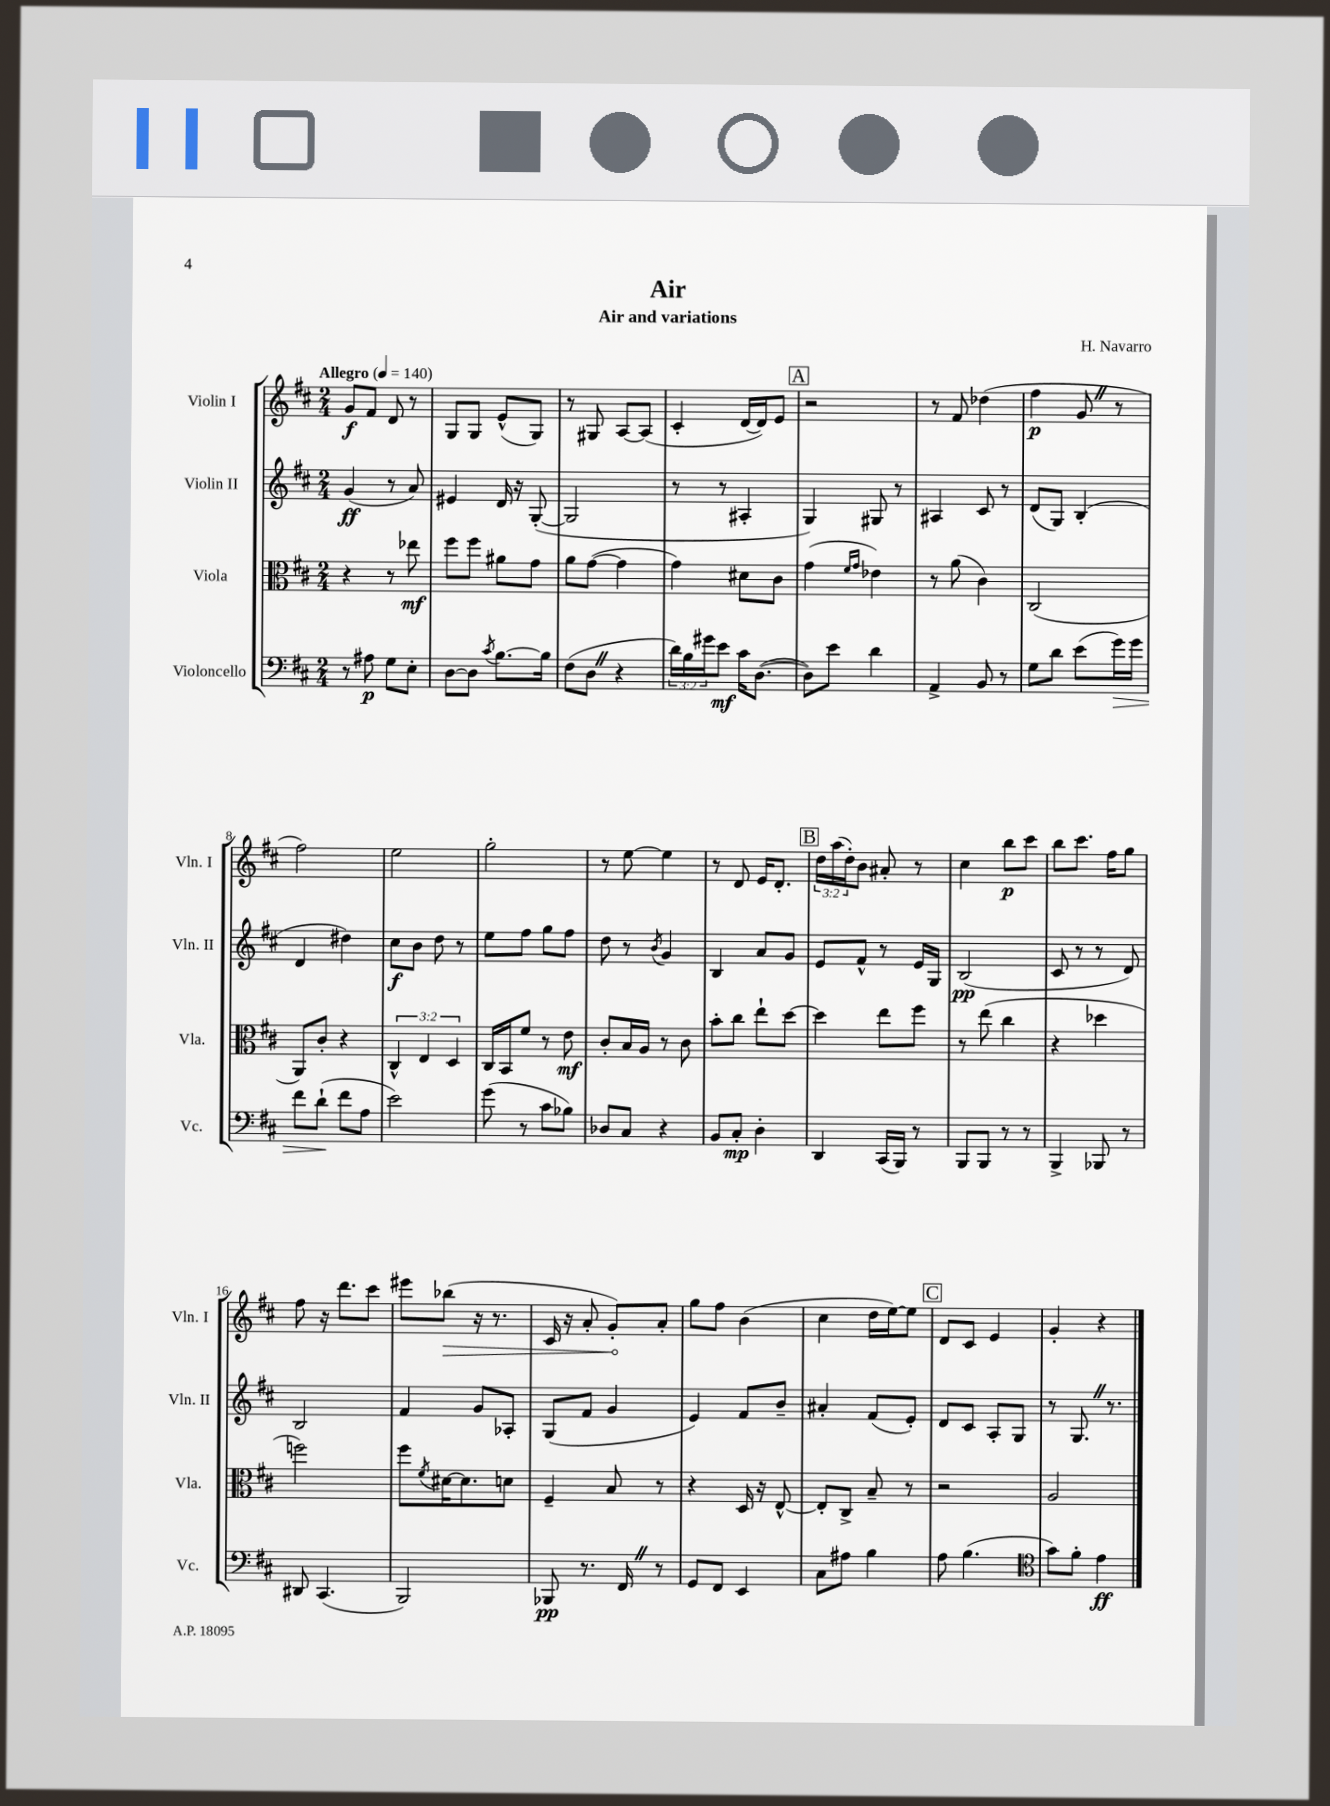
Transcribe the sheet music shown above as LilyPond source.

\header { title = "Air" composer = "H. Navarro" subtitle = "Air and variations" }
<<
\new StaffGroup <<
\new Staff = "s0" \with { instrumentName = "Violin I" shortInstrumentName = "Vln. I" } {
    \clef treble \key d \major \numericTimeSignature \time 2/4 \override Staff.TupletNumber.text = #tuplet-number::calc-fraction-text \tempo "Allegro" 4 = 140
    g'8\f fis'8 d'8 r8 |
    g8 g8 e'8-^( g8) |
    r8 gis8 a8~ a8( |
    cis'4-. d'16~ d'16) e'8 |
    \mark \markup { \box "A" } r2 |
    r8 fis'8 des''4( |
    fis''4\p g'8 \once \override BreathingSign.text = \markup { \musicglyph "scripts.caesura.straight" } \breathe r8 |
    fis''2) |
    e''2 |
    g''2-. |
    r8 e''8~ e''4 |
    r8 d'8 e'16 d'8.-. |
    \mark \markup { \box "B" } \tuplet 3/2 { d''16 a''16( d''16-.) } b'8 ais'8-. r8 |
    cis''4 b''8\p cis'''8 |
    b''8 cis'''8. fis''16 g''8 |
    fis''8 r16 d'''8. cis'''8 |
    eis'''8 \once \override Hairpin.circled-tip = ##t bes''8\>( r16 r8. |
    cis'16 r16 a'8-. g'8-.\!) a'8-. |
    g''8 fis''8 b'4( |
    cis''4 d''16 e''16~) e''8 |
    \mark \markup { \box "C" } d'8 cis'8 e'4 |
    g'4-. r4 \bar "|." |
}
\new Staff = "s1" \with { instrumentName = "Violin II" shortInstrumentName = "Vln. II" } {
    \clef treble \key d \major \numericTimeSignature \time 2/4
    g'4\ff( r8 a'8) |
    eis'4 d'16 r16 g8~-.( |
    g2 |
    r8 r8 ais4-. |
    \mark \markup { \box "A" } g4) gis8 r8 |
    ais4 cis'8 r8 |
    d'8( g8) b4-.( |
    d'4 dis''4) |
    cis''8\f b'8 d''8 r8 |
    e''8 fis''8 g''8 fis''8 |
    d''8 r8 \acciaccatura { b'8 } g'4 |
    b4 a'8 g'8 |
    \mark \markup { \box "B" } e'8 fis'8-^ r8 e'16 g16 |
    b2\pp( |
    cis'8 r8 r8 d'8) |
    b2 |
    fis'4 g'8 aes8-. |
    g8( fis'8 g'4 |
    e'4) fis'8 b'8-- |
    ais'4-. fis'8( e'8-.) |
    \mark \markup { \box "C" } d'8 cis'8 a8-. g8 |
    r8 g8. \once \override BreathingSign.text = \markup { \musicglyph "scripts.caesura.straight" } \breathe r8. \bar "|." |
}
\new Staff = "s2" \with { instrumentName = "Viola" shortInstrumentName = "Vla." } {
    \clef alto \key d \major \numericTimeSignature \time 2/4 \override Staff.TupletNumber.text = #tuplet-number::calc-fraction-text
    r4 r8 ees''8\mf |
    fis''8 fis''8 ais'8 g'8 |
    a'8 g'8~( g'4 |
    g'4) dis'8 cis'8 |
    \mark \markup { \box "A" } g'4( \grace { fis'16 g'16 } ees'4) |
    r8 a'8( cis'4) |
    cis2( |
    a,8) cis'8-. r4 |
    \tuplet 3/2 { cis4-^ e4 d4 } |
    cis16 b,16 fis'8 r8 e'8\mf |
    cis'8-. b16 a16 r8 cis'8 |
    b'8-. cis''8 e''8-! d''8~ |
    \mark \markup { \box "B" } d''4 e''8 fis''8 |
    r8 e''8( cis''4 |
    r4 des''4 |
    f''2) |
    fis''8 \acciaccatura { fis'8 } dis'16~ dis'8. d'8 |
    fis4-- b8 r8 |
    r4 d16 r16 e8~-^ |
    e8-. cis8-> b8-- r8 |
    \mark \markup { \box "C" } r2 |
    a2 \bar "|." |
}
\new Staff = "s3" \with { instrumentName = "Violoncello" shortInstrumentName = "Vc." } {
    \clef bass \key d \major \numericTimeSignature \time 2/4 \override Staff.TupletNumber.text = #tuplet-number::calc-fraction-text
    r8 ais8\p g8 e8-. |
    d8~ d8 \acciaccatura { cis'8 } b8.~ b16 |
    fis8( d8 \once \override BreathingSign.text = \markup { \musicglyph "scripts.caesura.straight" } \breathe r4 |
    \tuplet 3/2 { d'16) b16 gis'16 } e'8\mf cis'16 d8.~( |
    \mark \markup { \box "A" } d8) e'8 d'4 |
    a,4-> b,8 r8 |
    g8 d'8 e'8( g'16\>) g'16 |
    fis'8 d'8-!\!( fis'8 a8 |
    e'2) |
    g'8( r8 cis'8 bes8) |
    des8 cis8 r4 |
    b,8 cis8-.\mp d4-. |
    \mark \markup { \box "B" } d,4 cis,16( b,,16) r8 |
    b,,8 b,,8 r8 r8 |
    b,,4-> bes,,8 r8 |
    dis,8 cis,4.( |
    b,,2) |
    bes,,8\pp r8. fis,16 \once \override BreathingSign.text = \markup { \musicglyph "scripts.caesura.straight" } \breathe r8 |
    g,8 fis,8 e,4 |
    cis8 ais8 b4 |
    \mark \markup { \box "C" } a8 b4.( |
    \clef tenor g'8) fis'8-. e'4\ff \bar "|." |
}
>>
>>
